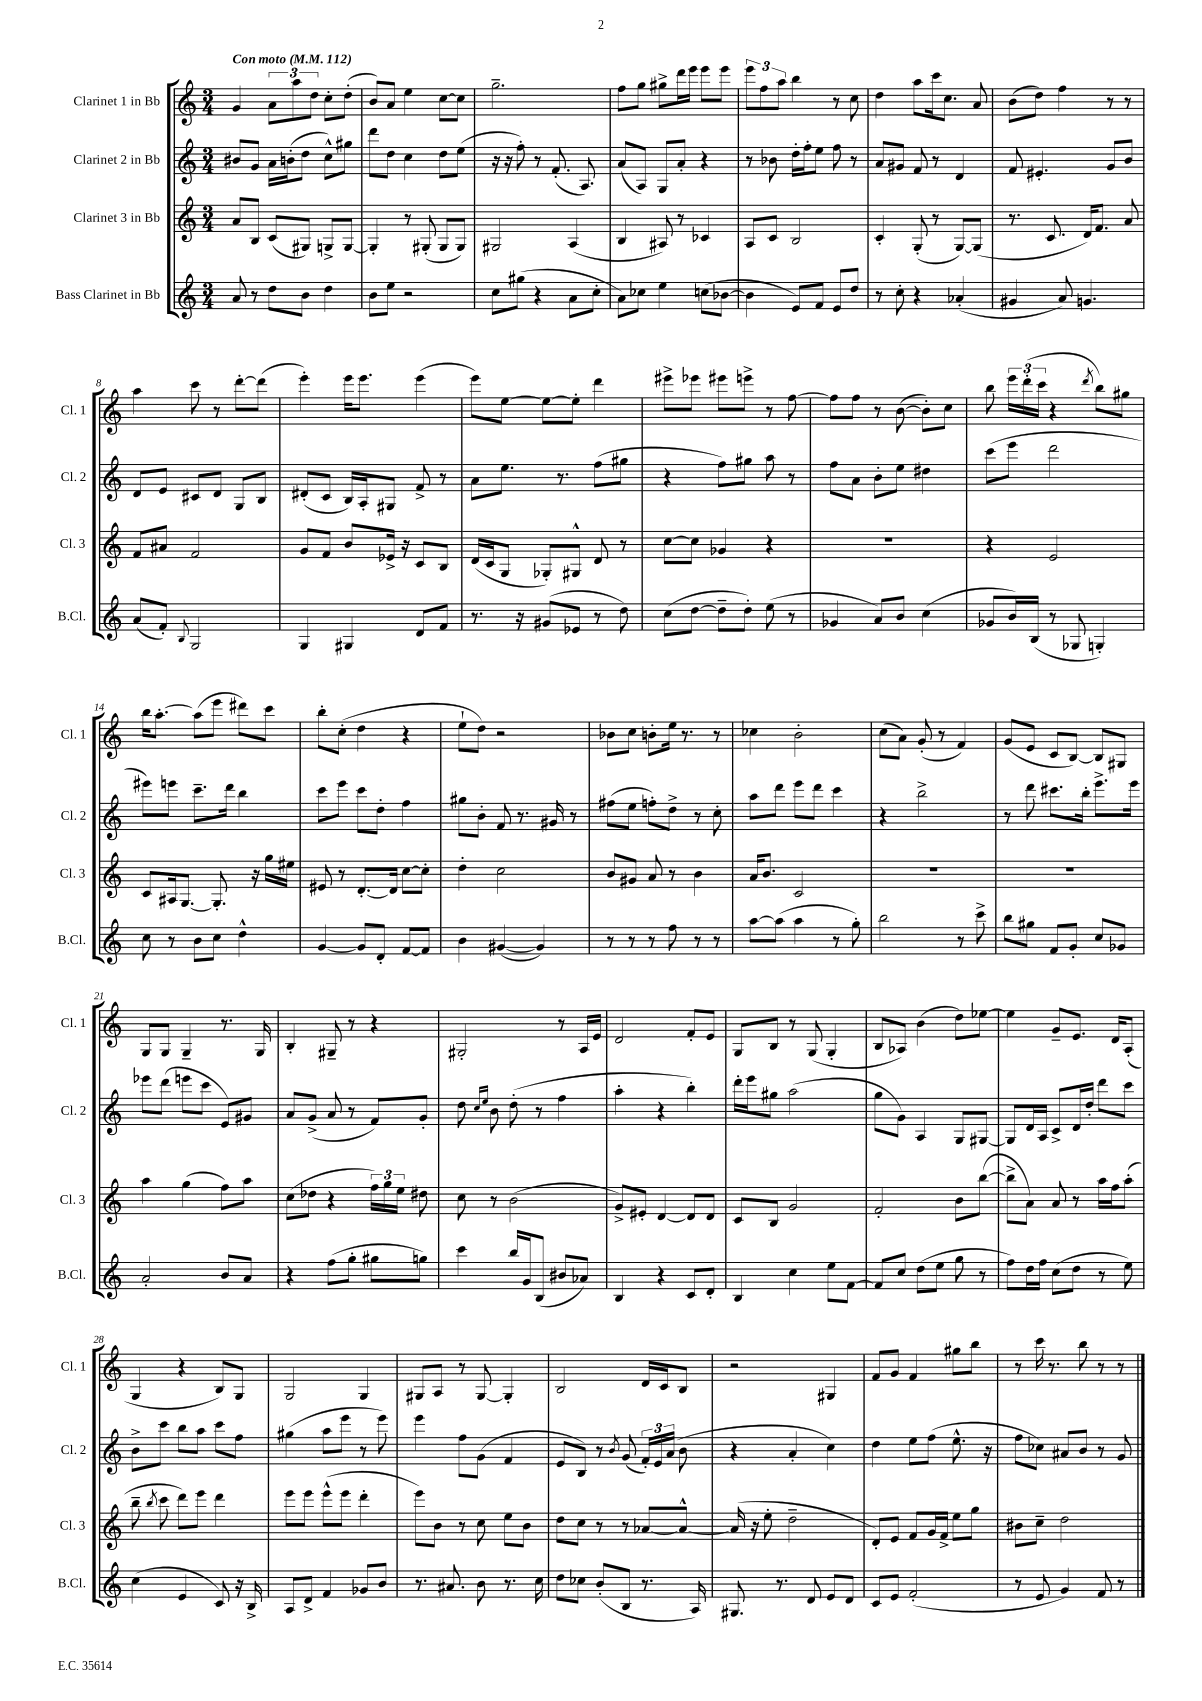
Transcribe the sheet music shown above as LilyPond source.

<<
\new StaffGroup <<
\new Staff = "s0" \with { instrumentName = "Clarinet 1 in Bb" shortInstrumentName = "Cl. 1" } {
    \clef treble \key c \major \numericTimeSignature \time 3/4 \tempo "Con moto" 4 = 112
    \autoBeamOff g'4 \tuplet 3/2 { a'8[ a''8 d''8] } c''8[-. d''8]-.( |
    b'8[) a'8] e''4 c''8[~ c''8] |
    g''2.-- |
    f''8[ g''8] gis''8[-> d'''16 e'''16] e'''8[ e'''8] |
    \tuplet 3/2 { e'''8[ f''8 a''8] } b''4 r8 c''8 |
    d''4 a''8[ c'''16 c''8.] a'8 |
    b'8[( d''8]) f''4 r8 r8 |
    a''4 c'''8 r8 d'''8[~-. d'''8]( |
    e'''4-.) e'''16[ e'''8.] e'''4( |
    e'''8[) e''8]~ e''8[~ e''8]-. d'''4 |
    eis'''8[-> ees'''8] eis'''8[ e'''8]-> r8 f''8~ |
    f''8[ f''8] r8 b'8~( b'8[-.) c''8] |
    b''8 \tuplet 3/2 { e'''16[ d'''16-.( c'''16] } r4 \acciaccatura { d'''8 } b''8[) gis''8] |
    b''16[ a''8.]~-. a''8[( e'''8] dis'''8[) c'''8] |
    b''8[-. c''8]-.( d''4 r4 |
    e''8[-! d''8]) r2 |
    bes'8[ c''8] b'8[-. e''16] r8. r8 |
    ces''4 b'2-. |
    c''8[( a'8]) g'8-.( r8 f'4) |
    g'8[( e'8] c'8[ b8]~) b8[ gis8] |
    g8[ g8] g4-- r8. g16 |
    b4-. gis8-- r8 r4 |
    gis2-. r8 a16[ e'16] |
    d'2 f'8[-. e'8] |
    g8[ b8] r8 g8( g4-. |
    b8[ aes8]) b'4( d''8[) ees''8]~ |
    ees''4 g'8[-- e'8.] d'16[ a8]-.( |
    g4 r4 b8[) g8] |
    g2 g4 |
    gis8[ a8] r8 gis8~ gis4-. |
    b2 d'16[ c'16 b8] |
    r2 gis4 |
    f'8[ g'8] f'4 gis''8[ b''8] |
    r8 c'''16 r8. b''8 r8 r8 \bar "|." |
}
\new Staff = "s1" \with { instrumentName = "Clarinet 2 in Bb" shortInstrumentName = "Cl. 2" } {
    \clef treble \key c \major \numericTimeSignature \time 3/4
    \autoBeamOff bis'8[ g'8] a'16[ b'16-.( d''8] c''8[-^) gis''8] |
    d'''8[ d''8] c''4 d''8[ e''8]( |
    r16 r16 f''8-.) r8 f'8.-.( a8.) |
    a'8[( a8]) g8[ a'8]-. r4 |
    r8 bes'8 d''16[-. f''16-. e''8] f''8 r8 |
    a'8[ gis'8] f'8 r8 d'4 |
    f'8 eis'4.-. g'8[ b'8] |
    d'8[ e'8] cis'8[ d'8] g8[ b8] |
    dis'8[-.( c'8] b16[) a16-. gis8] f'8-> r8 |
    a'8[ e''8.] r8. f''8[( gis''8] |
    r4 f''8[) gis''8] a''8 r8 |
    f''8[ a'8] b'8[-. e''8] dis''4 |
    c'''8[( e'''8] d'''2 |
    eis'''8[) e'''8] c'''8.[-- d'''16] b''4 |
    c'''8[ e'''8] c'''8[ d''8]-. f''4 |
    gis''8[ b'8]-. f'8 r8. gis'16 r8 |
    fis''8[( e''8] f''8[-.) d''8]-> r8 c''8-. |
    a''8[ d'''8] e'''8[ d'''8] c'''4 |
    r4 b''2-> |
    r8 d'''8 cis'''8.[ b''16]-. e'''8.[-> e'''16] |
    ees'''8[ d'''8]( e'''8[ c'''8] e'8[) gis'8] |
    a'8[ g'8]->( a'8 r8 f'8[) g'8]-. |
    d''8 \grace { c''16[ e''16] } b'8 d''8-.( r8 f''4 |
    a''4-. r4 b''4-.) |
    d'''16[-. e'''16 gis''8] a''2( |
    g''8[ g'8]) a4 g8[ gis8]~ |
    gis8[ d'16 a16] c'8[-> d'16 d''16]-. d'''8[ c'''8] |
    b'8[-> c'''8] b''8[ a''8] c'''8[ f''8] |
    gis''4( a''8[ e'''8] r8 e'''8) |
    e'''4 f''8[ g'8]( f'4 |
    e'8[ b8]) r8 \acciaccatura { b'8 } g'8( \tuplet 3/2 { f'16[-.) e'16 a'16]( } b'8 |
    r4 a'4-. c''4) |
    d''4 e''8[ f''8]( e''8.-^ r16 |
    f''8[ ces''8]) ais'8[ b'8] r8 g'8 \bar "|." |
}
\new Staff = "s2" \with { instrumentName = "Clarinet 3 in Bb" shortInstrumentName = "Cl. 3" } {
    \clef treble \key c \major \numericTimeSignature \time 3/4
    \autoBeamOff a'8[ b8] c'8[( gis8]) g8[-> g8]~ |
    g4-. r8 gis8-.( gis8[ gis8]) |
    gis2 a4( |
    b4 ais8) r8 ces'4 |
    a8[ c'8] b2 |
    c'4-. g8-.( r8 g8[~) g8]( |
    r8. c'8. d'16[) f'8.] a'8 |
    f'8[ ais'8] f'2 |
    g'8[ f'8] b'8[ ees'16]-> r16 c'8[ b8] |
    d'16[( c'16 g8] ges8[-.) gis8]-^ d'8 r8 |
    c''8[~ c''8] ges'4 r4 |
    R2. |
    r4 e'2 |
    c'8[ ais16 g8.]~ g8.-. r16 g''16[ eis''16] |
    eis'8 r8 d'8.[~-. d'16] c''8[~ c''8]-. |
    d''4-. c''2 |
    b'8[ gis'8] a'8 r8 b'4 |
    a'16[ b'8.] c'2 |
    R2. |
    R2. |
    a''4 g''4( f''8[) a''8] |
    c''8[( des''8] r4 \tuplet 3/2 { f''16[) g''16 e''16] } dis''8 |
    c''8 r8 b'2( |
    g'8[->) eis'8]-. d'4~ d'8[ d'8] |
    c'8[ b8] g'2 |
    f'2-. b'8[ b''8]~( |
    b''8[-> a'8]) a'8 r8 a''16[ f''16 a''8]-.( |
    b''8-- \acciaccatura { b''8 } c'''8 d'''8[) e'''8] d'''4 |
    e'''8[ e'''8] e'''8[-^( e'''8] d'''4-. |
    e'''8[) b'8] r8 c''8 e''8[ b'8] |
    d''8[ c''8] r8 r8 aes'8[~ aes'8]~-^ |
    aes'16( r16 e''8-. d''2-- |
    d'8[-.) e'8] f'8[ g'16 f'16]-> e''8[ g''8] |
    bis'8[ c''8]-- d''2 \bar "|." |
}
\new Staff = "s3" \with { instrumentName = "Bass Clarinet in Bb" shortInstrumentName = "B.Cl." } {
    \clef treble \key c \major \numericTimeSignature \time 3/4
    \autoBeamOff a'8 r8 d''8[ b'8] d''4 |
    b'8[ e''8] r2 |
    c''8[ gis''8]( r4 a'8[ c''8]-. |
    a'8[) ces''8] e''4 c''8[( bes'8]~ |
    bes'4 e'8[) f'8] e'8[ d''8] |
    r8 c''8-. r4 aes'4-.( |
    gis'4 a'8) g'4. |
    a'8[( f'8]-.) \appoggiatura { b8 } g2 |
    g4 gis4 d'8[ f'8] |
    r8. r16 gis'8[( ees'8] r8 d''8) |
    c''8[( d''8]~ d''8[-- d''8]-.) e''8( r8 |
    ges'4 a'8[) b'8] c''4( |
    ges'8[ b'16) b16]( r8 ges8 g4-.) |
    c''8 r8 b'8[ c''8] d''4-^ |
    g'4~ g'8[ d'8]-. f'8[~ f'8] |
    b'4 gis'4~( gis'4) |
    r8 r8 r8 f''8 r8 r8 |
    a''8[~ a''8]( a''4 r8 g''8-.) |
    b''2 r8 c'''8-> |
    b''8[ gis''8] f'8[ g'8]-. c''8[ ges'8] |
    a'2-. b'8[ a'8] |
    r4 f''8[( g''8]-. gis''8[ g''8]) |
    c'''4 b''16[ g'16 b8]( bis'8[ aes'8]) |
    b4 r4 c'8[ d'8]-. |
    b4 c''4 e''8[ f'8]~ |
    f'8[ c''8] d''8[( e''8] g''8 r8 |
    f''8[) d''16 f''16] c''8[( d''8] r8 e''8) |
    c''4( e'4 c'8) r16 b16-> |
    a8[ d'8]-> f'4 ges'8[ b'8] |
    r8. ais'8. b'8 r8. c''16 |
    d''8[ ces''8] b'8[-.( b8] r8. a16) |
    gis8. r8. d'8 e'8[ d'8] |
    c'8[ e'8] f'2-.( |
    r8 e'8 g'4) f'8 r8 \bar "|." |
}
>>
>>
